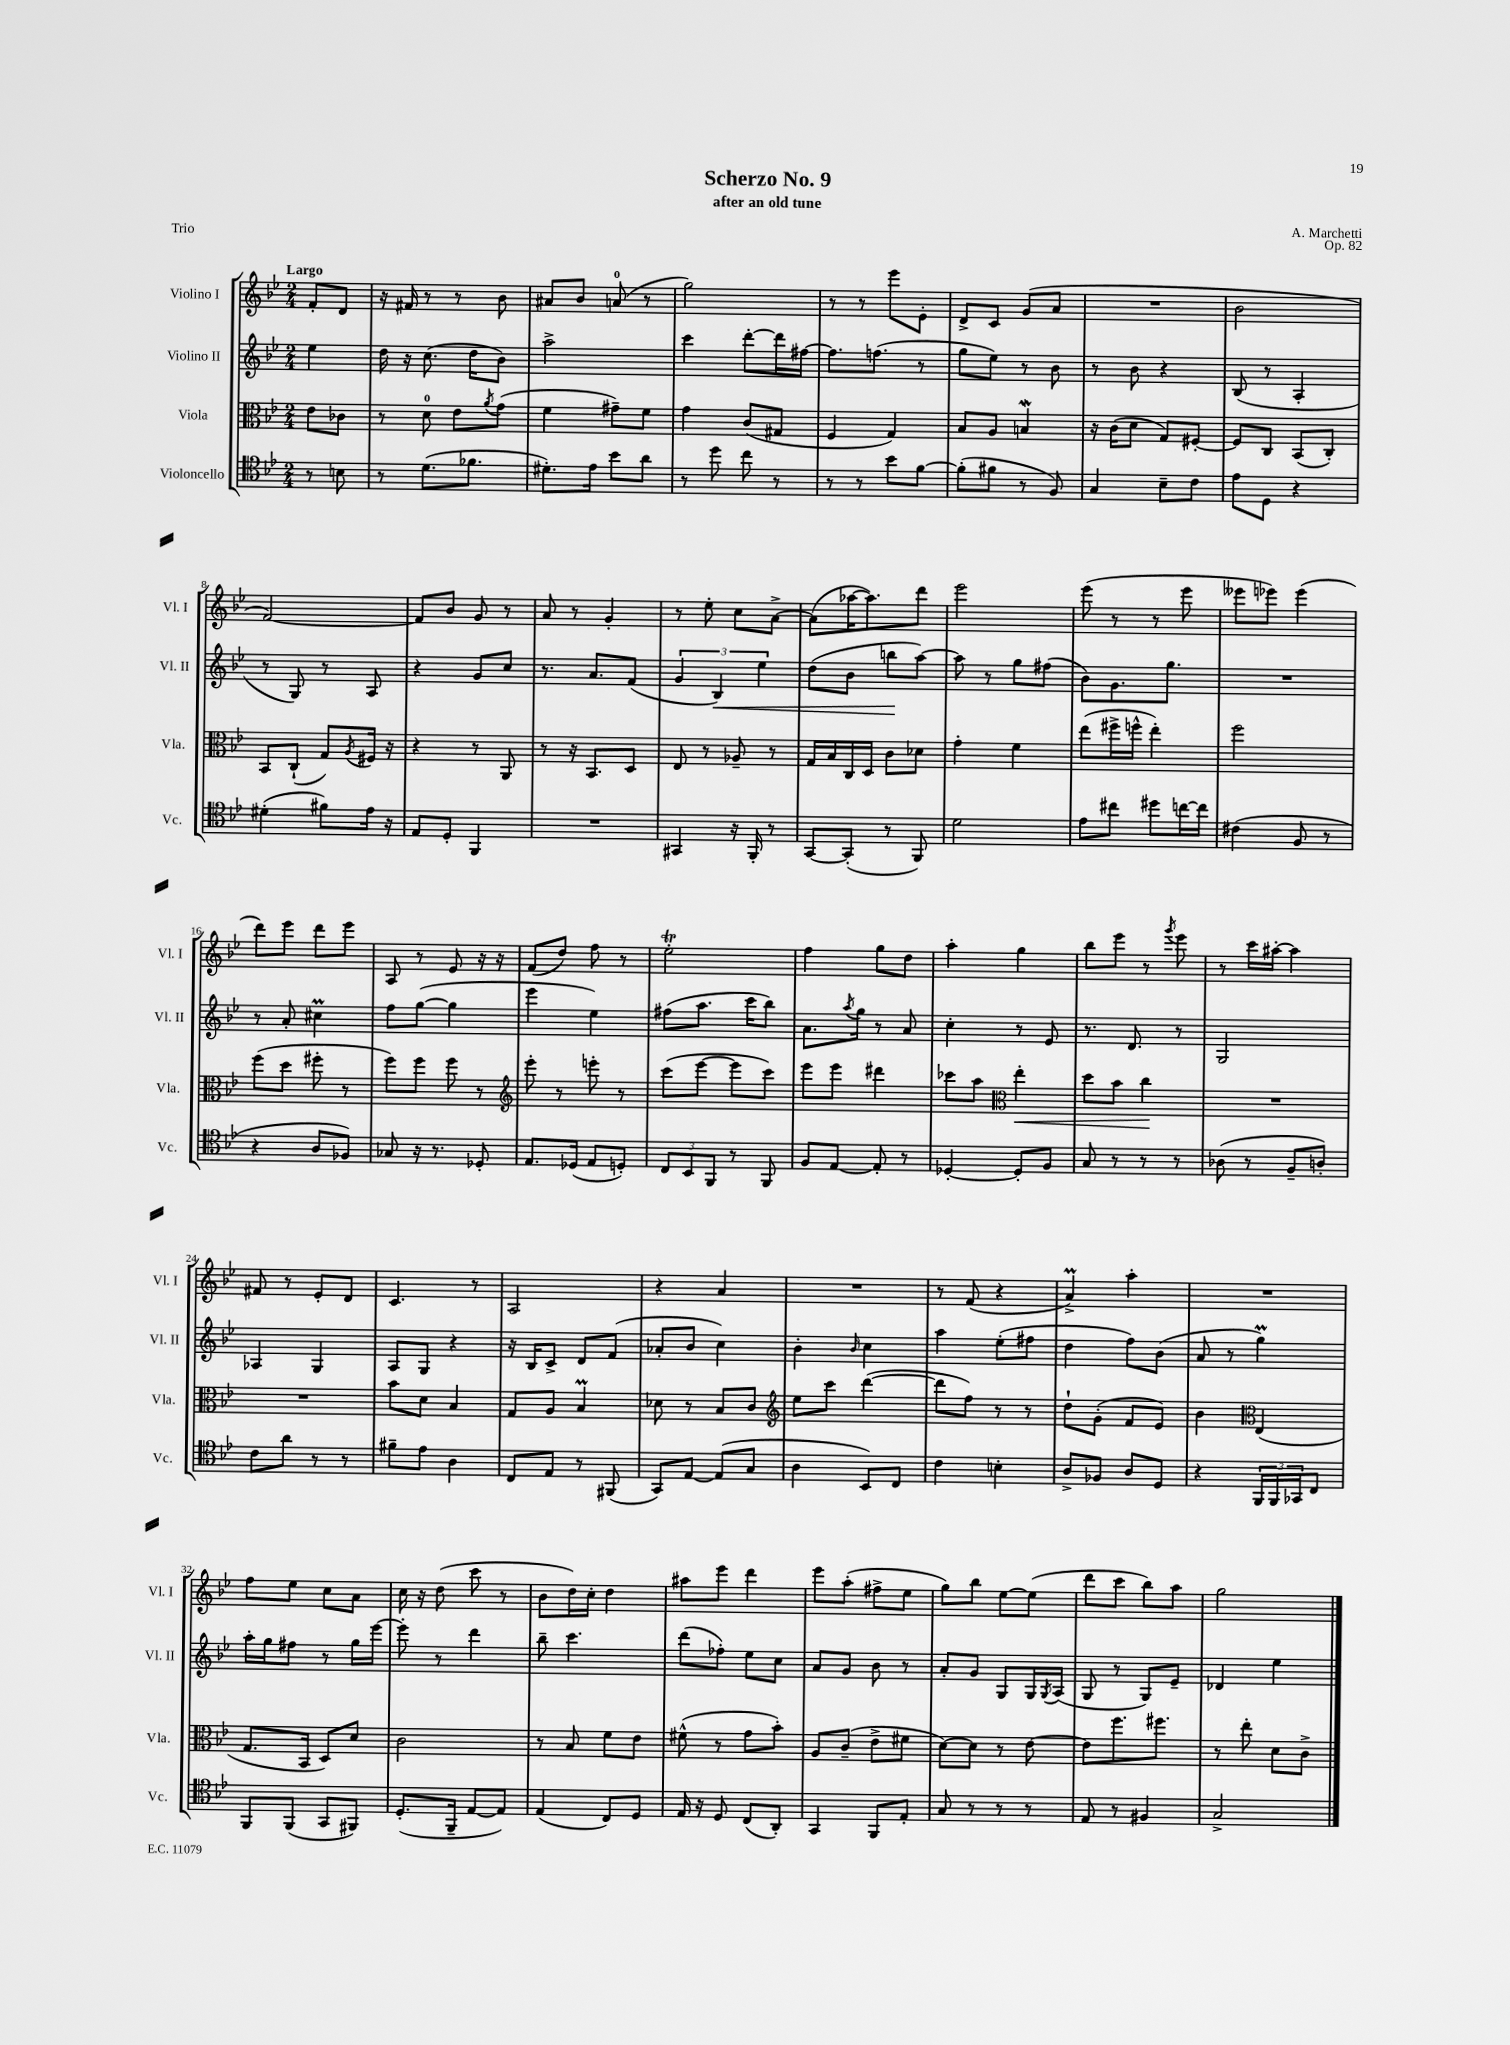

**kern	**kern	**dynam	**kern	**dynam	**kern
*part4	*part3	*part3	*part2	*part2	*part1
*staff4	*staff3	*staff3	*staff2	*staff2	*staff1
*I"Violoncello	*I"Viola	*	*I"Violino II	*	*I"Violino I
*I'Vc.	*I'Vla.	*	*I'Vl. II	*	*I'Vl. I
*clefC4	*clefC3	*	*clefG2	*	*clefG2
*k[b-e-]	*k[b-e-]	*	*k[b-e-]	*	*k[b-e-]
*M2/4	*M2/4	*	*M2/4	*	*M2/4
=	=	=	=	=	=
!	!	!	!	!	!LO:TX:a:B:t=Largo
8r	8e-\L	.	4ee-\	.	8f'/L
8Bn\	8c-X\J	.	.	.	8d/J
=1	=1	=1	=1	=1	=1
8r	8r	.	16dd\	.	16r
.	.	.	16r	.	16f#X/
(8.d\L	8d\	.	(8.cc\	.	8r
.	8e-\L	.	.	.	8r
8.f-X\J	.	.	16dd\KL	.	.
.	8qa/	.	.	.	.
.	(8g\J	.	8b-\J)	.	8b-\
=2	=2	=2	=2	=2	=2
8.d#X'\L)	4f\	.	2aa^\	.	8a#X/L
.	.	.	.	.	8b-/J
16e-\Jk	.	.	.	.	.
8b-\L	8g#X~\L)	.	.	.	(8an/
8a\J	8f\J	.	.	.	8r
=3	=3	=3	=3	=3	=3
8r	4g\	.	4ccc\	.	2gg\)
8dd\	.	.	.	.	.
8cc\	(8c/L	.	[8ddd'\L	.	.
8r	8G#X/J	.	16ddd\L]	.	.
.	.	.	[16ff#X\JJ	.	.
=4	=4	=4	=4	=4	=4
8r	4F/	.	8.ff#\L]	.	8r
8r	.	.	.	.	8r
.	.	.	(8.ffn\J	.	.
8b-\L	4G/)	.	.	.	8eee-\L
[8f\J	.	.	8r	.	8e-'\J
=5	=5	=5	=5	=5	=5
(8f'\L]	8B-/L	.	8gg\L	.	8d^/L
8f#X\J	8A/J	.	8ee-\J)	.	8c/J
8r	4BnW/	.	8r	.	(8g/L
8F/)	.	.	8b-\	.	8a/J
=6	=6	=6	=6	=6	=6
4G/	16r	.	8r	.	2r
.	(16c\KL	.	.	.	.
.	8d\J	.	8b-\	.	.
8B-~\L	8G/L)	.	4r	.	.
8c\J	[8F#X'/J	.	.	.	.
=7	=7	=7	=7	=7	=7
8e-\L	8F#/L]	.	(8B-/	.	2b-\
8D\J	8C/J	.	8r	.	.
4r	(8BB-/L	.	4A'/	.	.
.	8C'/J)	.	.	.	.
!!LO:LB:g=z
=8	=8	=8	=8	=8	=8
(4d#X'\	8BB-/L	.	8r	.	[2f/)
.	(8C`/J	.	8G/)	.	.
8f#X\L)	8G/L)	.	8r	.	.
.	8qA/	.	.	.	.
16e-\Jk	16F#X/Jk	.	8A/	.	.
16r	16r	.	.	.	.
=9	=9	=9	=9	=9	=9
8E-/L	4r	.	4r	.	8f/L]
8D'/J	.	.	.	.	8b-/J
4FF/	8r	.	8g/L	.	8g/
.	8AA/	.	8cc/J	.	8r
=10	=10	=10	=10	=10	=10
2r	8r	.	8.r	.	8a/
.	16r	.	.	.	8r
.	8.BB-/L	.	8.a/L	.	.
.	.	.	.	.	4g'/
.	8D/J	.	(8f/J	.	.
=11	=11	=11	=11	=11	=11
4GG#X/	8E-/	.	6g/	.	8r
.	8r	.	.	.	8ee-'\
!	!	!	!	!LO:HP:b	!
.	.	.	6B-/)	<	.
16r	8A-X~/	.	.	.	8cc\L
16FF'/	.	.	.	.	.
.	.	.	6ee-\	.	.
8r	8r	.	.	.	[8a^\J
=12	=12	=12	=12	=12	=12
[8GG/L	16G/LL	.	(8dd\L	.	(8a\L]
.	16B-/	.	.	.	.
(8GG'/J]	16C/	.	8b-\J	.	[16aa-X\K
.	16D/JJ	.	.	.	8.aa-\])
8r	8c\L	.	8bbn\L	.	.
8FF/)	8d-X\J	.	[8aa\J)	[	8ddd\J
=13	=13	=13	=13	=13	=13
2d\	4g'\	.	8aa\]	.	2eee-\
.	.	.	8r	.	.
.	4f\	.	8gg\L	.	.
.	.	.	(8ff#X\J	.	.
=14	=14	=14	=14	=14	=14
8e-\L	(8ee-\L	.	8b-\L)	.	(8eee-\
8cc#X\J	16ff#X^\L	.	8.g\	.	8r
.	16ffn^^\JJ	.	.	.	.
8dd#X\L	4ee-'\)	.	.	.	8r
.	.	.	8.gg\J	.	.
[16ccn\L	.	.	.	.	8eee-\
16cc\JJ]	.	.	.	.	.
=15	=15	=15	=15	=15	=15
(4c#X\	2ff\	.	2r	.	8eee--X\L
.	.	.	.	.	8eee-X\J)
8F/	.	.	.	.	(4eee-\
8r	.	.	.	.	.
!!LO:LB:g=z
=16	=16	=16	=16	=16	=16
4r	(8ff\L	.	8r	.	8ddd\L)
.	8dd\J	.	8a'/	.	8eee-\J
8A/L	8ff#X'\	.	4cc#Xm\	.	8ddd\L
8F-X/J)	8r	.	.	.	8eee-\J
=17	=17	=17	=17	=17	=17
8G-X/	8ff\L)	.	8ff\L	.	8A/
16r	8ff\J	.	([8gg\J	.	8r
8.r	.	.	.	.	.
.	8ff\	.	4gg\]	.	8e-/
8D-X'/	8r	.	.	.	16r
.	.	.	.	.	16r
=18	=18	=18	=18	=18	=18
*	*clefG2	*	*	*	*
8.E-/L	8eee-'\	.	4eee-\	.	(8f/L
.	8r	.	.	.	8dd/J)
(16D-X/Jk	.	.	.	.	.
8E-/L	8eeen'\	.	4ee-\)	.	8ff\
8Dn'/J)	8r	.	.	.	8r
=19	=19	=19	=19	=19	=19
12C/L	(8ccc\L	.	(8ff#X\L	.	2ee-T'\
12BB-/	.	.	.	.	.
.	[8eee-\J	.	8.aa\J	.	.
12FF/J	.	.	.	.	.
8r	8eee-\L]	.	.	.	.
.	.	.	16ccc\KL	.	.
8FF/	8ccc\J)	.	8bb-\J)	.	.
=20	=20	=20	=20	=20	=20
8F/L	8eee-\L	.	8.a\L	.	4ff\
[8E-/J	8eee-\J	.	.	.	.
.	.	.	8qaa/	.	.
.	.	.	16gg\Jk	.	.
8E-'/]	4ddd#X\	.	8r	.	8gg\L
8r	.	.	8a/	.	8dd\J
=21	=21	=21	=21	=21	=21
[4D-X'/	8ccc-X\L	.	4cc'\	.	4aa'\
.	8aa\J	.	.	.	.
*	*clefC3	*	*	*	*
!	!	!LO:HP:b	!	!	!
8D-'/L]	4ee-'\	<	8r	.	4gg\
8F/J	.	.	8e-/	.	.
=22	=22	=22	=22	=22	=22
8G/	8dd\L	.	8.r	.	8bb-\L
8r	8b-\J	.	.	.	8eee-\J
.	.	.	8.d/	.	.
8r	4cc\	.	.	.	8r
.	.	.	.	.	8qggg/
8r	.	.	8r	.	8eee-\
.	.	[	.	.	.
=23	=23	=23	=23	=23	=23
(8A-X\	2r	.	2G/	.	8r
8r	.	.	.	.	16ccc\LL
.	.	.	.	.	[16aa#X'\JJ
8F~/L	.	.	.	.	4aa#\]
8An'/J)	.	.	.	.	.
!!LO:LB:g=z
=24	=24	=24	=24	=24	=24
8c\L	2r	.	4A-X/	.	8f#X/
8a\J	.	.	.	.	8r
8r	.	.	4G/	.	8e-'/L
8r	.	.	.	.	8d/J
=25	=25	=25	=25	=25	=25
8f#X~\L	8b-\L	.	8A/L	.	4.c/
8e-\J	8d\J	.	8G/J	.	.
4A\	4B-/	.	4r	.	.
.	.	.	.	.	8r
=26	=26	=26	=26	=26	=26
8C/L	8G/L	.	16r	.	2A/
.	.	.	16B-/KL	.	.
8E-/J	8A/J	.	8c^/J	.	.
8r	4B-M/	.	8d/L	.	.
(8FF#X/	.	.	(8f/J	.	.
=27	=27	=27	=27	=27	=27
8GG/L)	8d-X\	.	8a-X'/L	.	4r
[8E-/J	8r	.	8b-/J	.	.
(8E-/L]	8B-/L	.	4cc\)	.	4a/
8G/J	8c/J	.	.	.	.
=28	=28	=28	=28	=28	=28
*	*clefG2	*	*	*	*
4A\	8ee-\L	.	4b-'\	.	2r
.	8ccc\J	.	.	.	.
.	.	.	16qqb-/	.	.
8BB-/L)	([4ddd\	.	4cc\	.	.
8C/J	.	.	.	.	.
=29	=29	=29	=29	=29	=29
4c\	8ddd\L]	.	4aa\	.	8r
.	8ff\J)	.	.	.	(8f/
4Bn'\	8r	.	(8ee-'\L	.	4r
.	8r	.	8ff#X\J	.	.
=30	=30	=30	=30	=30	=30
8A^/L	8dd`\L	.	4dd\	.	4am^/)
8F-X/J	(8g'\J	.	.	.	.
8A/L	8f/L	.	8ff\L)	.	4aa'\
8D/J	8e-/J)	.	(8b-\J	.	.
=31	=31	=31	=31	=31	=31
4r	4b-\	.	8a/	.	2r
.	.	.	8r	.	.
*	*clefC3	*	*	*	*
24FF/LL	(4E-/	.	4ggM\)	.	.
24FF/	.	.	.	.	.
24GG-X/J	.	.	.	.	.
8C/J	.	.	.	.	.
!!LO:LB:g=z
=32	=32	=32	=32	=32	=32
8FF/L	8.G/L	.	16aa'\LL	.	8ff\L
.	.	.	16gg\J	.	.
(8FF/J	.	.	8ff#X\J	.	8ee-\J
.	16BB-/Jk	.	.	.	.
8GG/L	8D/L)	.	8r	.	8cc\L
8FF#X/J)	8d/J	.	16gg\LL	.	8a\J
.	.	.	[16eee-\JJ	.	.
=33	=33	=33	=33	=33	=33
(8.D'/L	2c\	.	8eee-'\]	.	16cc\
.	.	.	.	.	16r
.	.	.	8r	.	(8dd\
16FF~/Jk	.	.	.	.	.
[8E-/L	.	.	4ddd\	.	8ccc\
8E-/J])	.	.	.	.	8r
=34	=34	=34	=34	=34	=34
(4E-/	8r	.	8bb-~\	.	8b-\L
.	8B-/	.	4.ccc\	.	16dd\L)
.	.	.	.	.	16cc'\JJ
8C/L)	8f\L	.	.	.	4dd\
8D/J	8e-\J	.	.	.	.
=35	=35	=35	=35	=35	=35
16E-/	(8f#X^^\	.	(8ddd\L	.	8aa#X\L
16r	.	.	.	.	.
8D/	8r	.	8ff-X'\J)	.	8eee-\J
(8C/L	8g\L	.	8ee-\L	.	4ddd\
8AA'/J)	8b-'\J)	.	8cc\J	.	.
=36	=36	=36	=36	=36	=36
4GG/	8A/L	.	8a/L	.	8eee-\L
.	(8c~/J	.	8g/J	.	(8aa'\J
8FF/L	8e-^\L	.	8b-\	.	8ff#X^\L
8E-'/J	8f#X\J	.	8r	.	8ee-\J
=37	=37	=37	=37	=37	=37
8G/	[8d\L)	.	8a'/L	.	8gg\L)
8r	8d\J]	.	8g/J	.	8bb-\J
8r	8r	.	8G/L	.	[8ee-\L
8r	[8e-\	.	16G/L	.	(8ee-\J]
.	.	.	8qG/	.	.
.	.	.	(16A/JJ	.	.
=38	=38	=38	=38	=38	=38
8E-/	8e-\L]	.	8G/	.	8ddd\L
8r	8.ff\	.	8r	.	8ccc\J
4F#X/	.	.	8G/L)	.	8bb-\L)
.	8.ff#X\J	.	.	.	.
.	.	.	8e-~/J	.	8aa\J
=39	=39	=39	=39	=39	=39
2G^/	8r	.	4d-X/	.	2gg\
.	8ee-'\	.	.	.	.
.	8d\L	.	4ee-\	.	.
.	8c^\J	.	.	.	.
==	==	==	==	==	==
*-	*-	*-	*-	*-	*-
